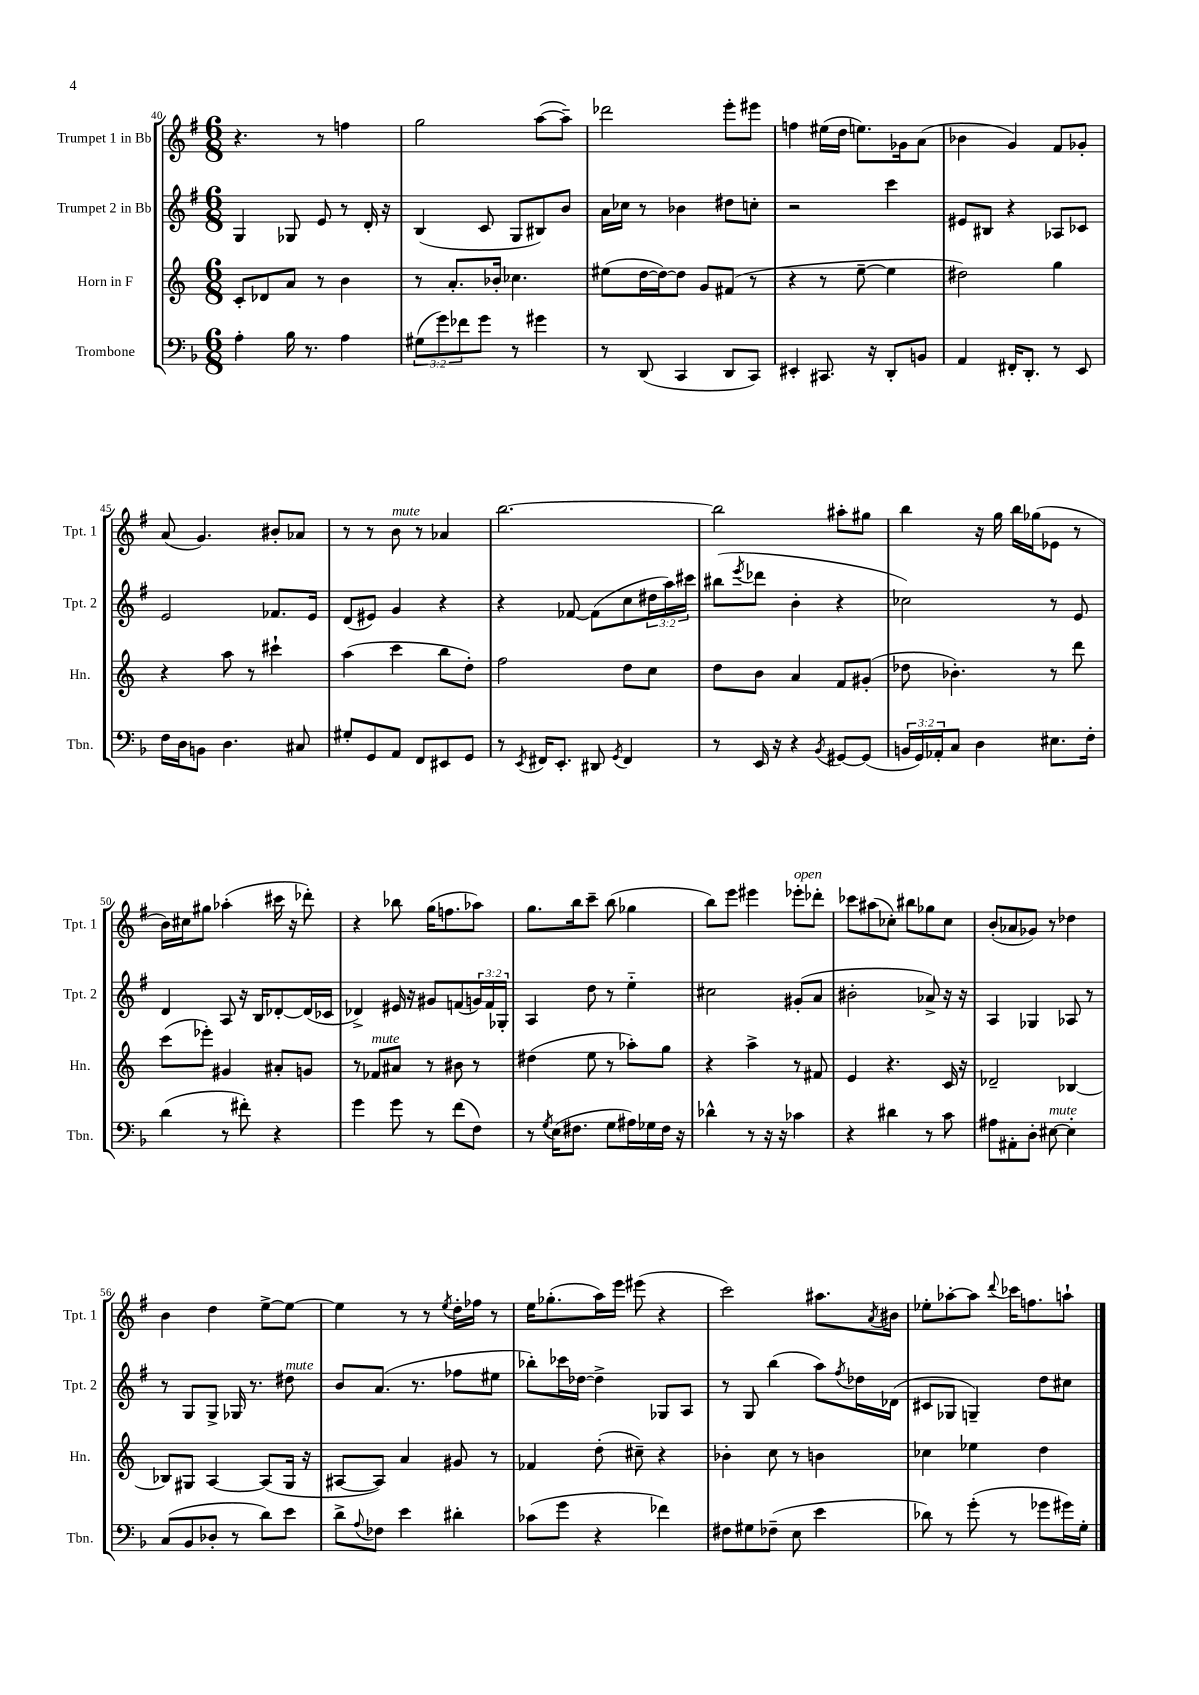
<<
\new StaffGroup <<
\new Staff = "s0" \with { instrumentName = "Trumpet 1 in Bb" shortInstrumentName = "Tpt. 1" } {
    \clef treble \key g \major \numericTimeSignature \time 6/8
    r4. r8 f''4 |
    g''2 a''8~( a''8--) |
    des'''2 e'''8-. eis'''8 |
    f''4 eis''16( d''16 e''8.) ges'16 a'8( |
    bes'4 g'4) fis'8 ges'8-. |
    a'8( g'4.) bis'8-. aes'8 |
    r8 r8 b'8^\markup { \italic "mute" } r8 aes'4 |
    b''2.~ |
    b''2 ais''8-. gis''8 |
    b''4 r16 g''16 b''16 ges''16( ees'8 r8 |
    b'16) cis''16 gis''8 aes''4-.( cis'''16 r16 des'''8-.) |
    r4 bes''8 g''16( f''8. aes''8) |
    g''8. b''16 c'''8-- b''8( ges''4 |
    b''8) e'''8 eis'''4 ees'''8-.^\markup { \italic "open" } des'''8-. |
    ces'''8 ais''8( ces''8-.) bis''8 ges''8 ces''8 |
    b'8-.( aes'8 ges'8) r8 des''4 |
    b'4 d''4 e''8~-> e''8~ |
    e''4 r8 r8 \acciaccatura { e''8 } d''16-. fes''16 r8 |
    e''16 ges''8.-.( a''16) e'''16 eis'''8( r4 |
    c'''2) ais''8. \acciaccatura { a'8 } bis'16 |
    ees''8-. aes''8~-. aes''8 \appoggiatura { d'''8 } ces'''16 f''8. a''8-! \bar "|." |
}
\new Staff = "s1" \with { instrumentName = "Trumpet 2 in Bb" shortInstrumentName = "Tpt. 2" } {
    \clef treble \key g \major \numericTimeSignature \time 6/8 \override Staff.TupletNumber.text = #tuplet-number::calc-fraction-text
    g4 ges8 e'8 r8 d'16-. r16 |
    b4( c'8 g8 bis8) b'8 |
    a'16 ces''16 r8 bes'4 dis''8 c''8-. |
    r2 c'''4 |
    eis'8 bis8 r4 aes8 ces'8 |
    e'2 fes'8. e'16 |
    d'8( eis'8) g'4 r4 |
    r4 fes'8~ fes'8( c''8 \tuplet 3/2 { dis''16 a''16) cis'''16 } |
    bis''8( \acciaccatura { e'''8 } des'''8 b'4-. r4 |
    ces''2) r8 e'8 |
    d'4 a8 r16 b16 des'8~-. des'16( ces'16 |
    des'4->) eis'16 r16 gis'8 f'8( \tuplet 3/2 { g'16) f'16 ges16-. } |
    a4 d''8 r8 e''4-_ |
    cis''2 gis'8-.( a'8 |
    bis'2-. aes'8->) r16 r16 |
    a4 ges4 aes8 r8 |
    r8 g8 g8-> ges16 r8. dis''8^\markup { \italic "mute" } |
    b'8 a'8.( r8. fes''8 eis''8 |
    bes''8-.) ces'''16 des''16~ des''4-> ges8 a8 |
    r8 g8 b''4( a''8) \acciaccatura { fis''8 } des''16 des'16( |
    cis'8 ges8 g4--) d''8 cis''8 \bar "|." |
}
\new Staff = "s2" \with { instrumentName = "Horn in F" shortInstrumentName = "Hn." } {
    \clef treble \key c \major \numericTimeSignature \time 6/8
    c'8-. des'8 a'8 r8 b'4 |
    r8 a'8.-. bes'16-. ces''4. |
    eis''8( d''16~ d''16~) d''8 g'8 fis'8( r8 |
    r4 r8 e''8~-- e''4 |
    dis''2) g''4 |
    r4 a''8 r8 cis'''4-! |
    a''4( c'''4 b''8 d''8-.) |
    f''2 d''8 c''8 |
    d''8 b'8 a'4 f'8 gis'8-.( |
    des''8 bes'4.-.) r8 d'''8 |
    c'''8( ees'''8-.) gis'4 ais'8-. g'8 |
    r8 fes'8^\markup { \italic "mute" } ais'8 r8 bis'8 r8 |
    dis''4( e''8 r8 aes''8-.) g''8 |
    r4 a''4-> r8 fis'8 |
    e'4 r4. c'16 r16 |
    des'2-- bes4~ |
    bes8 gis8 a4~ a8( gis16 r16 |
    ais8~ ais8) a'4 gis'8 r8 |
    fes'4 d''8-.( cis''8--) r4 |
    bes'4-. c''8 r8 b'4 |
    ces''4 ees''4 d''4 \bar "|." |
}
\new Staff = "s3" \with { instrumentName = "Trombone" shortInstrumentName = "Tbn." } {
    \clef bass \key f \major \numericTimeSignature \time 6/8 \override Staff.TupletNumber.text = #tuplet-number::calc-fraction-text
    a4-. bes16 r8. a4 |
    \tuplet 3/2 { gis8( g'8) fes'8 } g'8 r8 gis'4 |
    r8 d,8( c,4 d,8 c,8) |
    eis,4-. cis,8. r16 d,8-. b,8 |
    a,4 fis,16-. d,8.-. r8 e,8 |
    f16 d16 b,8 d4. cis8 |
    gis8-. g,8 a,8 f,8 eis,8 g,8 |
    r8 \acciaccatura { e,8 } fis,16 e,8.-. dis,8 \acciaccatura { g,8 } fis,4 |
    r8 e,16 r16 r4 \acciaccatura { bes,8 } gis,8~ gis,8( |
    \tuplet 3/2 { b,16 g,16) aes,16-. } c8 d4 eis8. f16-. |
    d'4( r8 fis'8-.) r4 |
    g'4 g'8 r8 f'8( f8) |
    r8 \acciaccatura { g8 } e16( fis8. g8 ais16) ges16 fis16 r16 |
    des'4-^ r8 r16 r16 ces'4 |
    r4 dis'4 r8 c'8 |
    ais8 ais,8-. d8-. eis8~^\markup { \italic "mute" } eis4-. |
    c8( bes,8 des8-. r8 d'8) e'8 |
    d'8-> \appoggiatura { a8 } fes8 e'4 dis'4-. |
    ces'8( g'8 r4 fes'4) |
    fis8 gis8 fes8--( e8 e'4 |
    des'8) r8 g'8-.( r8 ges'8 gis'16) g16-. \bar "|." |
}
>>
>>
\layout { \context { \Score currentBarNumber = #40 } }
